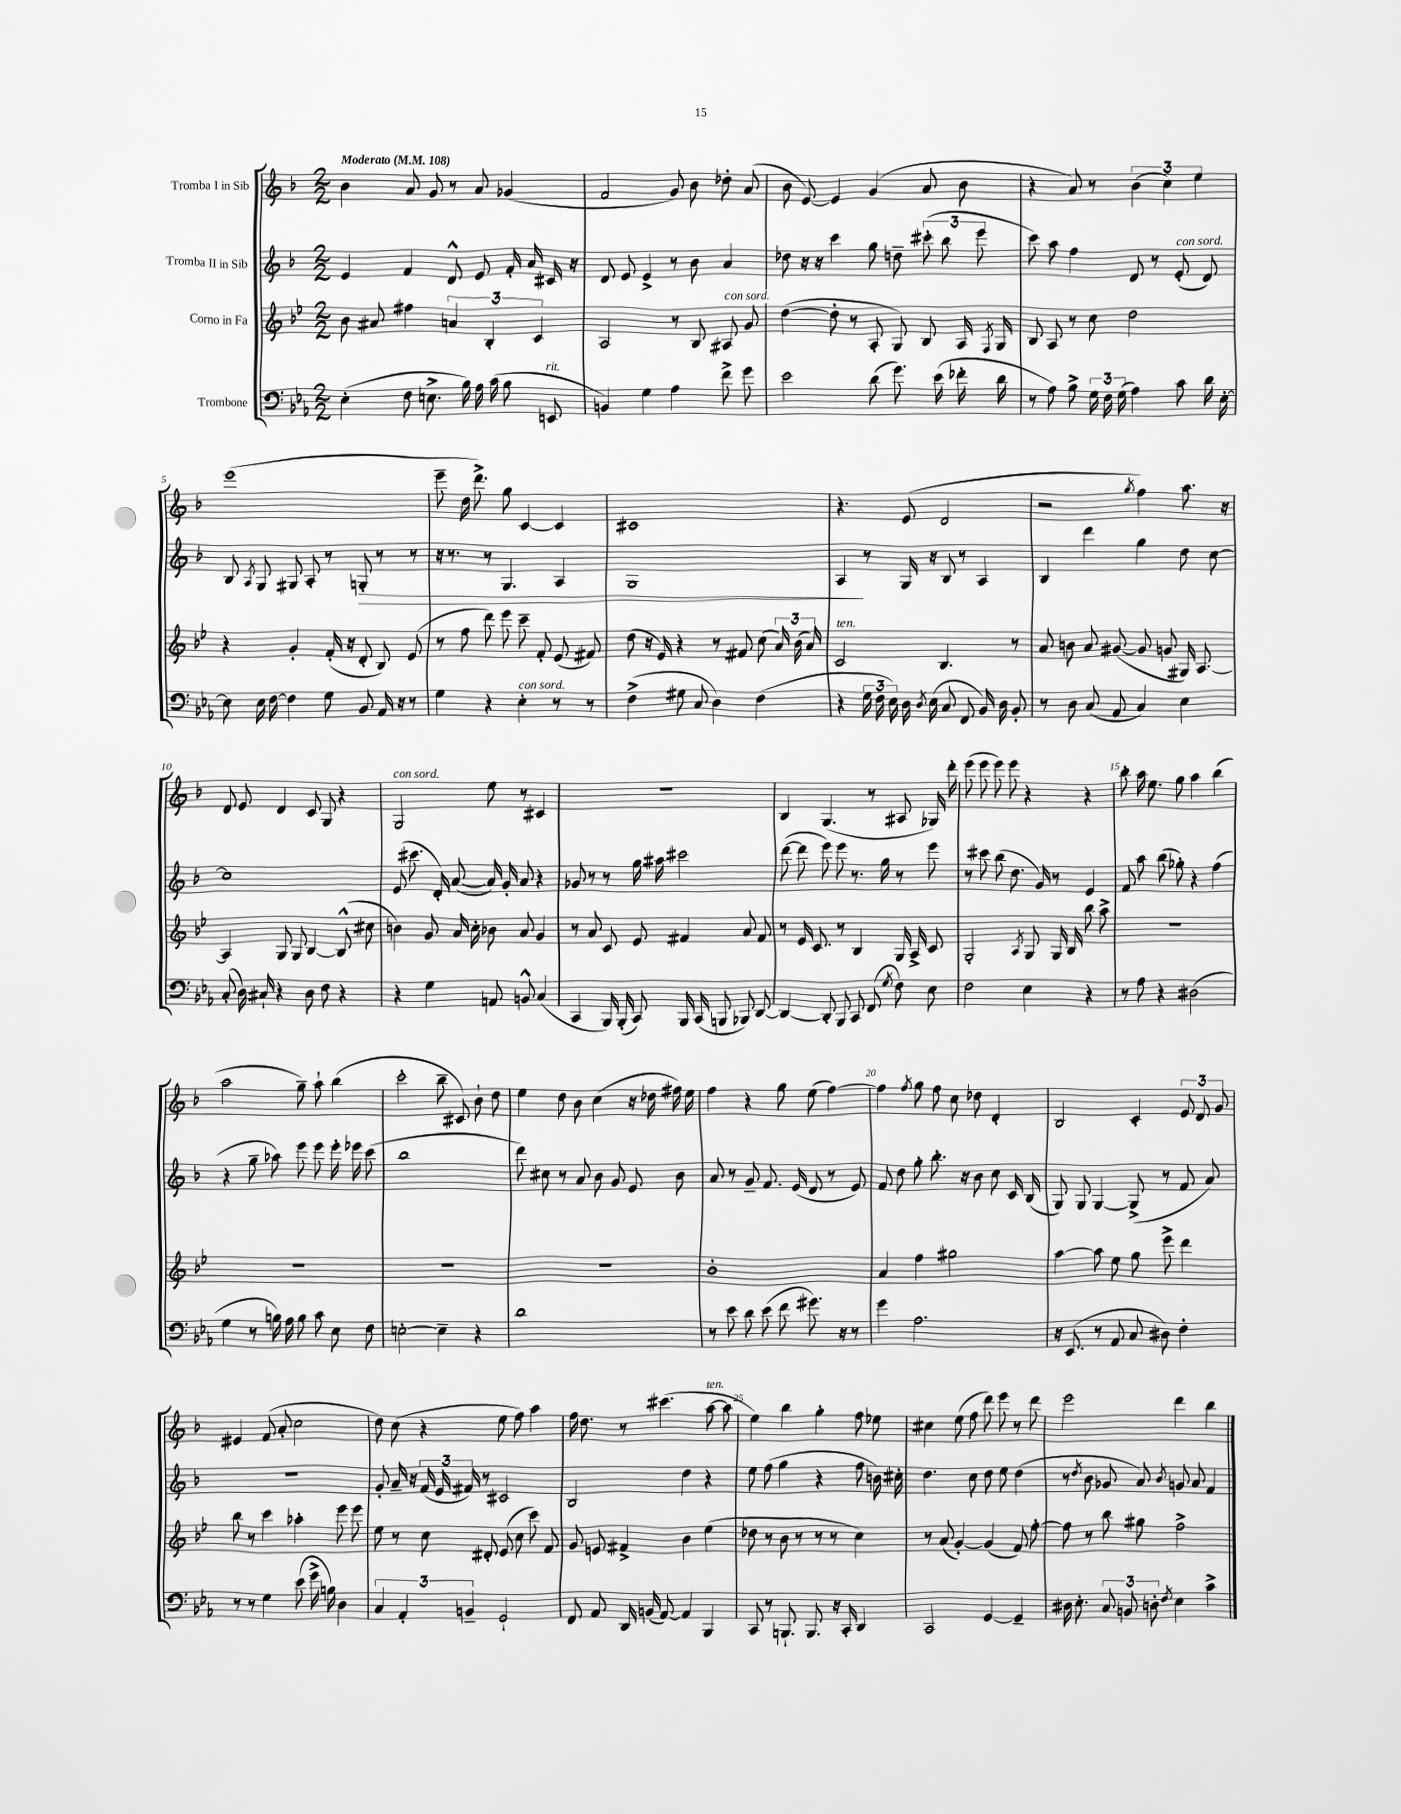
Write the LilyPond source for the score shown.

<<
\new StaffGroup <<
\new Staff = "s0" \with { instrumentName = "Tromba I in Sib" } {
    \clef treble \key f \major \numericTimeSignature \time 2/2 \tempo "Moderato" 4 = 108
    \autoBeamOff bes'4 a'8 g'8 r8 a'8 ges'4( |
    f'2 g'8) bes'8 des''8-. a'8( |
    bes'8 e'8~) e'4 g'4( a'8 bes'8 |
    r4 a'8) r8 \tuplet 3/2 { bes'4( c''4) e''4 } |
    e'''1( |
    e'''8-- d''16 d'''8.->) g''8 c'4~ c'4 |
    cis'1 |
    r4. e'8( d'2 |
    r2 \acciaccatura { g''8 } f''4) a''8. r16 |
    d'8 e'8 d'4 c'8 g8 r4 |
    g2^\markup { \italic "con sord." } e''8 r8 cis'4 |
    r1 |
    bes4 g4.( r8 ais8 ges16) d'''16-. |
    e'''8( e'''8 e'''8) e'''8 r4 r4 |
    bes''8-. a''16 e''8. g''8 a''4 bes''4( |
    a''2 g''8--) a''8-! bes''4( |
    c'''2-. bes''8-- cis'8) bes'8-! d''8 |
    e''4 d''8 bes'8 c''4( r16 des''16 fis''16) e''16 |
    f''4 r4 g''8 e''8( f''4~) |
    f''4 \acciaccatura { f''8 } g''8 f''8 c''8 des''8 d'4-. |
    bes2 c'4-. \tuplet 3/2 { e'8 d'8 g'8 } |
    eis'4 f'8( a'8-. c''2 |
    d''8) c''8( r4 e''8 f''8) a''4 |
    f''16 d''8. r8 cis'''4.( a''8~^\markup { \italic "ten." } a''8 |
    e''4) bes''4 g''4-. f''8 ees''8 |
    cis''4 e''8( f''8 d'''8) e'''8 r8 d'''8 |
    e'''2 d'''4 bes''4 \bar "|." |
}
\new Staff = "s1" \with { instrumentName = "Tromba II in Sib" } {
    \clef treble \key f \major \numericTimeSignature \time 2/2
    \autoBeamOff e'4 f'4 d'8-^ e'8 f'16-. a'16 cis'16 r16 |
    d'8 e'8 e'4-> r8 bes'8 a'4 |
    des''8 r16 r16 c'''4 g''8 d''8-- \tuplet 3/2 { cis'''8-.( bes''8 e'''8 } |
    c'''8) a''8 f''4 d'8 r8 e'8-.^\markup { \italic "con sord." }( d'8) |
    bes8 \acciaccatura { a8 } g8 gis8 a8-. r8 g8-.\> r8 r8 |
    r16 r8. r8 g4. a4 |
    g1 |
    a4\! r8 g16 r16 bes8 r8 a4 |
    bes4 d'''4 g''4 d''8 c''8~ |
    c''1 |
    e'8( cis'''8. d'16-.) a'8~( a'16) g'16-. a'8 r4 |
    ges'8 r8 r8 g''16 ais''16 cis'''2 |
    d'''8~( d'''8 e'''8) e'''8 r8. g''16 r8 e'''8 |
    r8 cis'''8 bes''8( d''8. g'16) r8 e'4 |
    f'8 a''8 bes''8( ges''8-.) r4 f''4( |
    r4 g''8-- aes''8) e'''8 e'''8 e'''16-. ees'''16 c'''8( |
    bes''1 |
    d'''8) cis''8 r8 a'8 bes'8 g'8 e'8 bes'8 |
    a'8 r8 g'8-- f'8. e'16( d'8 r8 e'8) |
    f'8 d''8 g''8-. bes''8.-. r16 bes'8 c''8 c'16 bes16( |
    g8) g8 g4~ g8->( r8 f'8 a'8) |
    R1 |
    g'8-. a'16-- r16 \tuplet 3/2 { f'16( e'16 fis'16) } r8 cis'2 |
    bes2 d''4 r4 |
    e''8 f''8( g''4 r4 f''8 b'16) cis''16-. |
    d''4. c''8 d''8 e''8 d''4( |
    r8 \acciaccatura { d''8 } bes'8 ges'8 a'8) \acciaccatura { bes'8 } g'8 a'8 f'4 \bar "|." |
}
\new Staff = "s2" \with { instrumentName = "Corno in Fa" } {
    \clef treble \key bes \major \numericTimeSignature \time 2/2
    \autoBeamOff bes'8 ais'8 fis''4 \tuplet 3/2 { a'4 bes4-. c'4 } |
    a2 r8 bes8 ais8^\markup { \italic "con sord." } g'8 |
    d''4~( d''8-. r8 a8-. g8) bes8 a16 \acciaccatura { f8 } g16 |
    bes8 a8 r8 c''8 d''2 |
    r4 g'4-. f'16-.( r16 d'8-. bes8) ees'8( |
    r8 f''8 d'''8) ees'''8 c'''8-- f'8-. ees'8( fis'8) |
    d''8( r16 ees'16) r4 r8 fis'8 c''8( \tuplet 3/2 { a'16) bes'16( a'16) } |
    c'2^\markup { \italic "ten." } bes4. r8 |
    a'8 b'8 a'8 gis'8~( gis'8 g'8 gis16) a8.~ |
    a4 g8 g8 bes4~ bes8-^( cis''8 |
    b'4) g'8 a'16 c''16-. bes'8 a'8 g'4 |
    r8 a'8 c'8 ees'8 fis'4 a'8 fis'8 |
    r8 ees'16 c'8. r8 bes4 g16 a16-> c'8 |
    g2-. \acciaccatura { a8 } g8 g16 bes16 bes''8 a''8-> |
    R1 |
    R1 |
    R1 |
    R1 |
    bes'1-. |
    a'4 f''4 gis''2 |
    a''4~ a''8 ees''8 g''8 ees'''8-> d'''4 |
    bes''8 r8 c'''4 aes''4-. ees'''8 ees'''8 |
    ees''8 r8 c''8 dis'8-. ees'8( c''8 c'''8) f'8 |
    g'8 e'8 fis'4-> bes'4 ees''4( |
    des''8 r8 bes'8 r8 r8 r8 c''4) |
    r8 a'8( g'4~-.) g'4( f'8) f''8~-. |
    f''8 r8 bes''8 gis''8 f''2-> \bar "|." |
}
\new Staff = "s3" \with { instrumentName = "Trombone" } {
    \clef bass \key ees \major \numericTimeSignature \time 2/2
    \autoBeamOff ees4-.( f8 e8.-> bes16) aes16 c'16( bes8 e,8^\markup { \italic "rit." } |
    b,4) g4 aes4 f'8-> g'8 |
    ees'2 d'8( g'8.) ees'16( fes'16-. d'16 |
    r8 aes8) bes8-> \tuplet 3/2 { g16 f16 g16( } aes4) c'8 d'16 ees16~-. |
    ees8 ees16 f16~ f4 g8 bes,8 aes,16 r16 r8 |
    g4 r4 ees4-.^\markup { \italic "con sord." } r8 r8 |
    f4->( gis8 c8 d4) f4( |
    r4 \tuplet 3/2 { g16 f16 ees16) } d16 \acciaccatura { d8 } ees16( c8 f,8 bes,16) d16 bes,8-. |
    r8 d8 c8( aes,8 c4) ees4 |
    c8-.( d16) cis16-! r4 d8 f8 r4 |
    r4 g4 a,8 b,8-^ c4( |
    c,4 bes,,16) bes,,16-.( c,8) bes,,16 c,16( b,,8 bes,,8) d,8~ |
    d,4~ d,8-. bes,,8 c,8 f,8( \acciaccatura { g8 } f8) ees8 |
    f2 ees4 r4 |
    r8 aes8 r4 dis2( |
    g4 r8 b16) aes16 b8 c'8 ees8 f8 |
    e2~-. e4-- r4 |
    d'1 |
    r8 ees'8 d'8 ees'8( f'8 gis'8.) r16 r8 |
    g'4 aes2. |
    r16 ees,8.( r8 aes,8 c8 dis8) f4-. |
    r8 r8 g4 ees'8( g'16-> b16) d4 |
    \tuplet 3/2 { c4 aes,4-. b,4-- } g,2-! |
    f,8 aes,8 d,16 b,16( aes,8~) aes,4 bes,,4 |
    c,8 r8 b,,8.-! b,,8. r16 c,16-. d,4 |
    c,2 g,4~ g,4-- |
    dis16 ees8.-. \tuplet 3/2 { c8 b,8 d8-. } \acciaccatura { f8 } ees4 c'4-> \bar "|." |
}
>>
>>
\layout { \context { \Score \override BarNumber.break-visibility = ##(#f #t #t) barNumberVisibility = #(every-nth-bar-number-visible 5) } }
